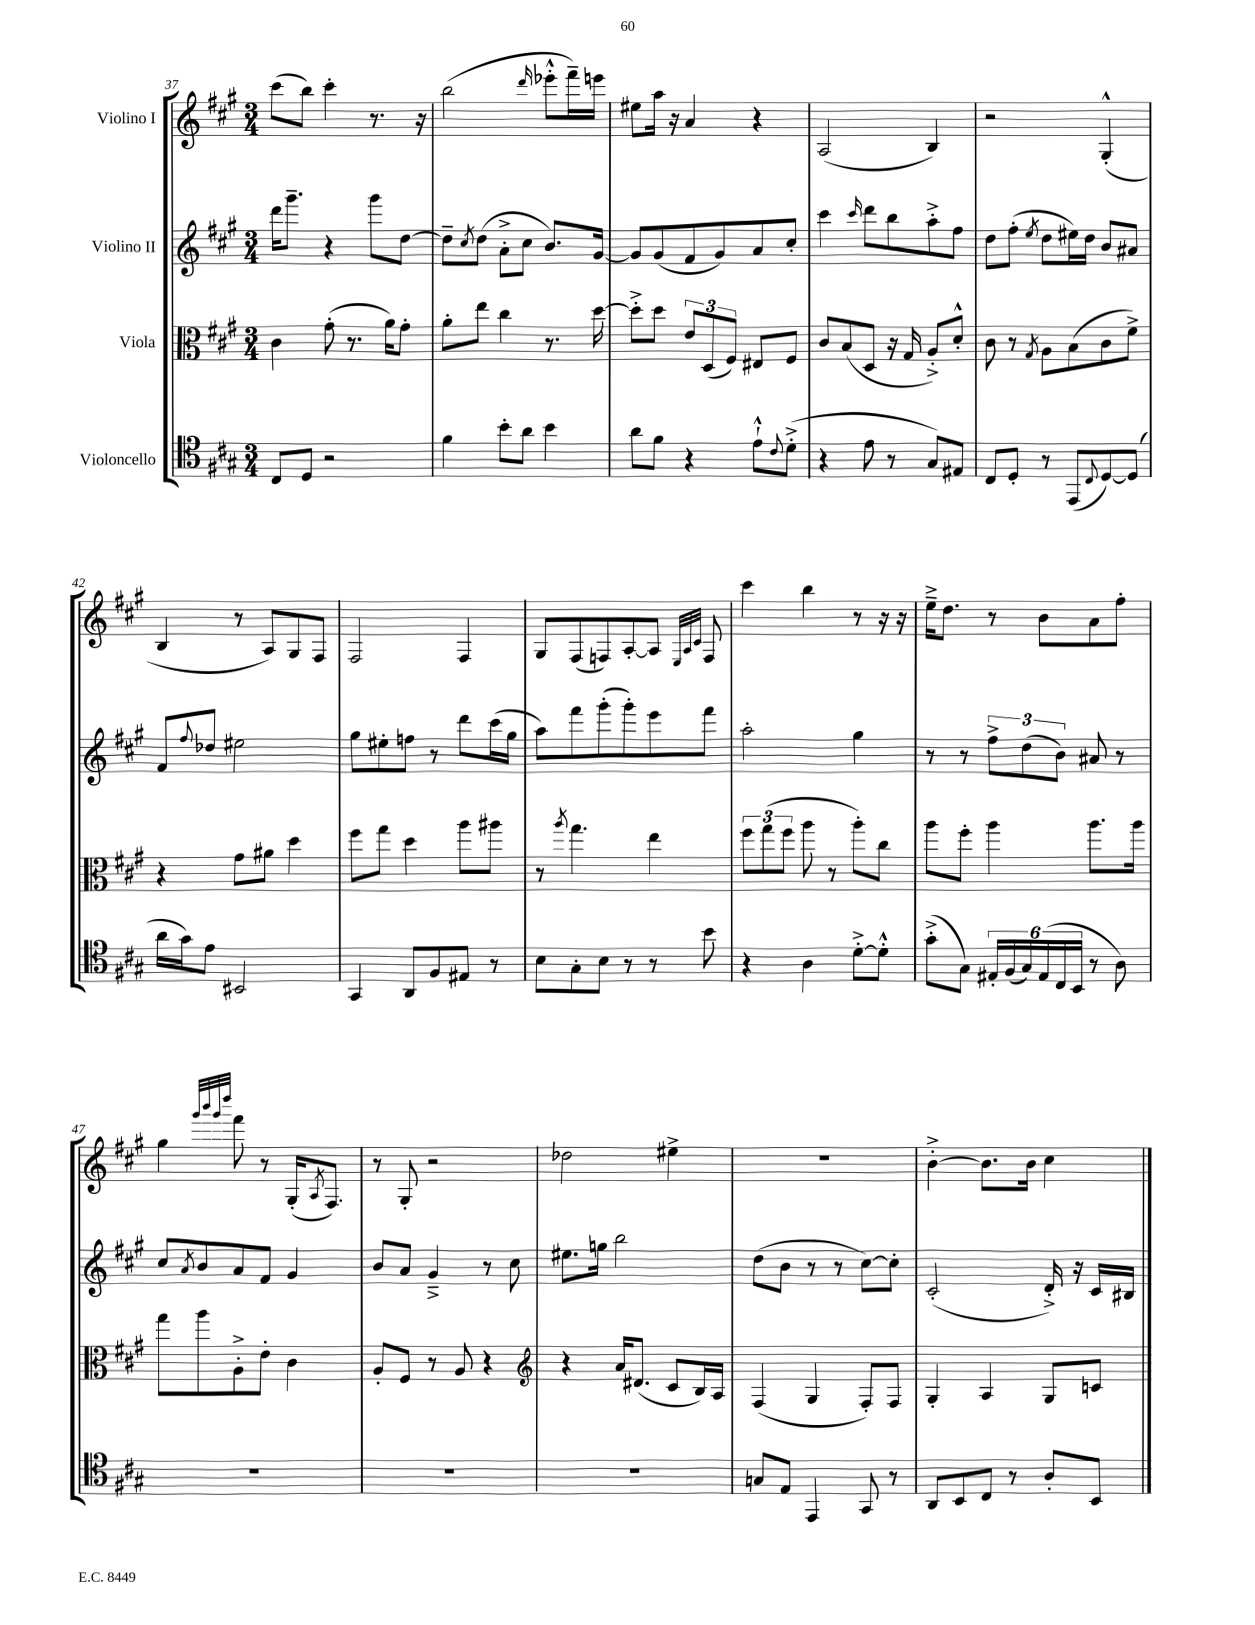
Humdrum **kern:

**kern	**kern	**kern	**kern
*staff4	*staff3	*staff2	*staff1
*clefC4	*clefC3	*clefG2	*clefG2
*k[f#c#g#]	*k[f#c#g#]	*k[f#c#g#]	*k[f#c#g#]
*M3/4	*M3/4	*M3/4	*M3/4
8C#	4c#	16ddd	(8ccc#
.	.	8.ggg#~	.
8D	.	.	8bb)
2r	(8g#'	4r	4ccc#'
.	8.r	.	.
.	.	8ggg#	8.r
.	16a)	.	.
.	8g#'	[8dd	.
.	.	.	16r
=	=	=	=
4f#	8a'	8dd~]	(2bb
.	.	8qcc#	.
.	8ee	(8dd	.
8b'	4cc#	8a'^	.
8a	.	8cc#	.
.	.	.	16qqddd
4b	8.r	8.b)	8eee-'^^
.	.	.	16fff#~)
.	[16dd	[16g#	16eee
=	=	=	=
8a	8dd'^]	8g#]	8ee#
8f#	8dd	(8g#	16aa
.	.	.	16r
4r	12e	8f#	4a
.	(12D	.	.
.	.	8g#)	.
.	12F#)	.	.
8e`^^	8E#	8a	4r
8qqc#	.	.	.
(8d'^	8F#	8cc#'	.
=	=	=	=
4r	8c#	4ccc#	(2A
.	(8B	.	.
.	.	16qqccc#	.
8e	8D	8ddd	.
8r	16r	8bb	.
.	16G#	.	.
8G#)	8A'^)	8aa'^	4B)
8E#	8d'^^	8ff#	.
=	=	=	=
8C#	8c#	8dd	2r
8D'	8r	(8ff#'	.
.	8qG#	8qee	.
8r	8A	8dd	.
(8EE	(8B	16ee#)	.
.	.	16dd	.
8qqC#	.	.	.
[8D)	8c#	8b	(4G#'^^
(8D]	8f#^)	8a#	.
=	=	=	=
16a	4r	8f#	4B
16g#)	.	.	.
.	.	8qqff#	.
8e	.	8dd-	.
2BB#	8g#	2ee#	8r
.	8a#	.	8A)
.	4dd	.	8G#
.	.	.	8F#
=	=	=	=
4GG#	8ff#	8gg#	2F#
.	8gg#	8ee#'	.
8AA	4dd	8ff	.
8F#	.	8r	.
8E#	8aa	8ddd	4F#
8r	8aa#	(16ccc#	.
.	.	16gg#	.
=	=	=	=
8B	8r	8aa)	8G#
.	8qaa	.	.
8G#'	4.gg#	8fff#	(8F#
8B	.	(8ggg#'	8F)
8r	.	8ggg#')	[8A'
8r	4ee	8eee	8A]
.	.	.	32qqE
.	.	.	32qqA
.	.	.	32qqc#
8b	.	8fff#	8F
=	=	=	=
4r	12ff#	2aa'	4ccc#
.	(12gg#	.	.
.	12ff#	.	.
4A	8aa	.	4bb
.	8r	.	.
[8d'^	8aa')	4gg#	8r
8d'^^]	8cc#	.	16r
.	.	.	16r
=	=	=	=
(8g#'^	8aa	8r	16ee~^
.	.	.	8.dd
8G#)	8ff#'	8r	.
24E#'	4aa	12ff#^	8r
(24F#	.	.	.
24G#)	.	(12dd	.
(24E#	.	.	8b
24C#	.	12b)	.
24BB	.	.	.
8r	8.aa	8a#	8a
8A)	.	8r	8ff#'
.	16aa	.	.
=	=	=	=
2.r	8gg#	8cc#	4gg#
.	.	8qa	.
.	8aa	8b	.
.	.	.	32qqggg#
.	.	.	32qqbbb
.	.	.	32qqggg#
.	.	.	32qqdddd
.	8A'^	8a	8fff#
.	8e'	8f#	8r
.	4c#	4g#	(16G#'
.	.	.	8qA
.	.	.	8.F#)
=	=	=	=
2.r	8A'	8b	8r
.	8F#	8a	8G#'
.	8r	4g#~^	2r
.	8A	.	.
.	4r	8r	.
.	.	8cc#	.
=	=	=	=
*	*clefG2	*	*
2.r	4r	8.ee#	2dd-
.	.	16gg	.
.	16a	2bb	.
.	(8.d#	.	.
.	8c#	.	4ee#^
.	16B)	.	.
.	16A	.	.
=	=	=	=
8G	(4F#	(8dd	2.r
8E	.	8b	.
4EE	4G#	8r	.
.	.	8r	.
8GG#	8F#')	[8cc#)	.
8r	8F#	8cc#']	.
=	=	=	=
8AA	4G#'	(2c#'	[4b'^
8BB	.	.	.
8C#	4A	.	8.b]
8r	.	.	.
.	.	.	16b
8A'	8G#	16d'^)	4cc#
.	.	16r	.
8BB	8c	16c#	.
.	.	16B#	.
==	==	==	==
*-	*-	*-	*-
